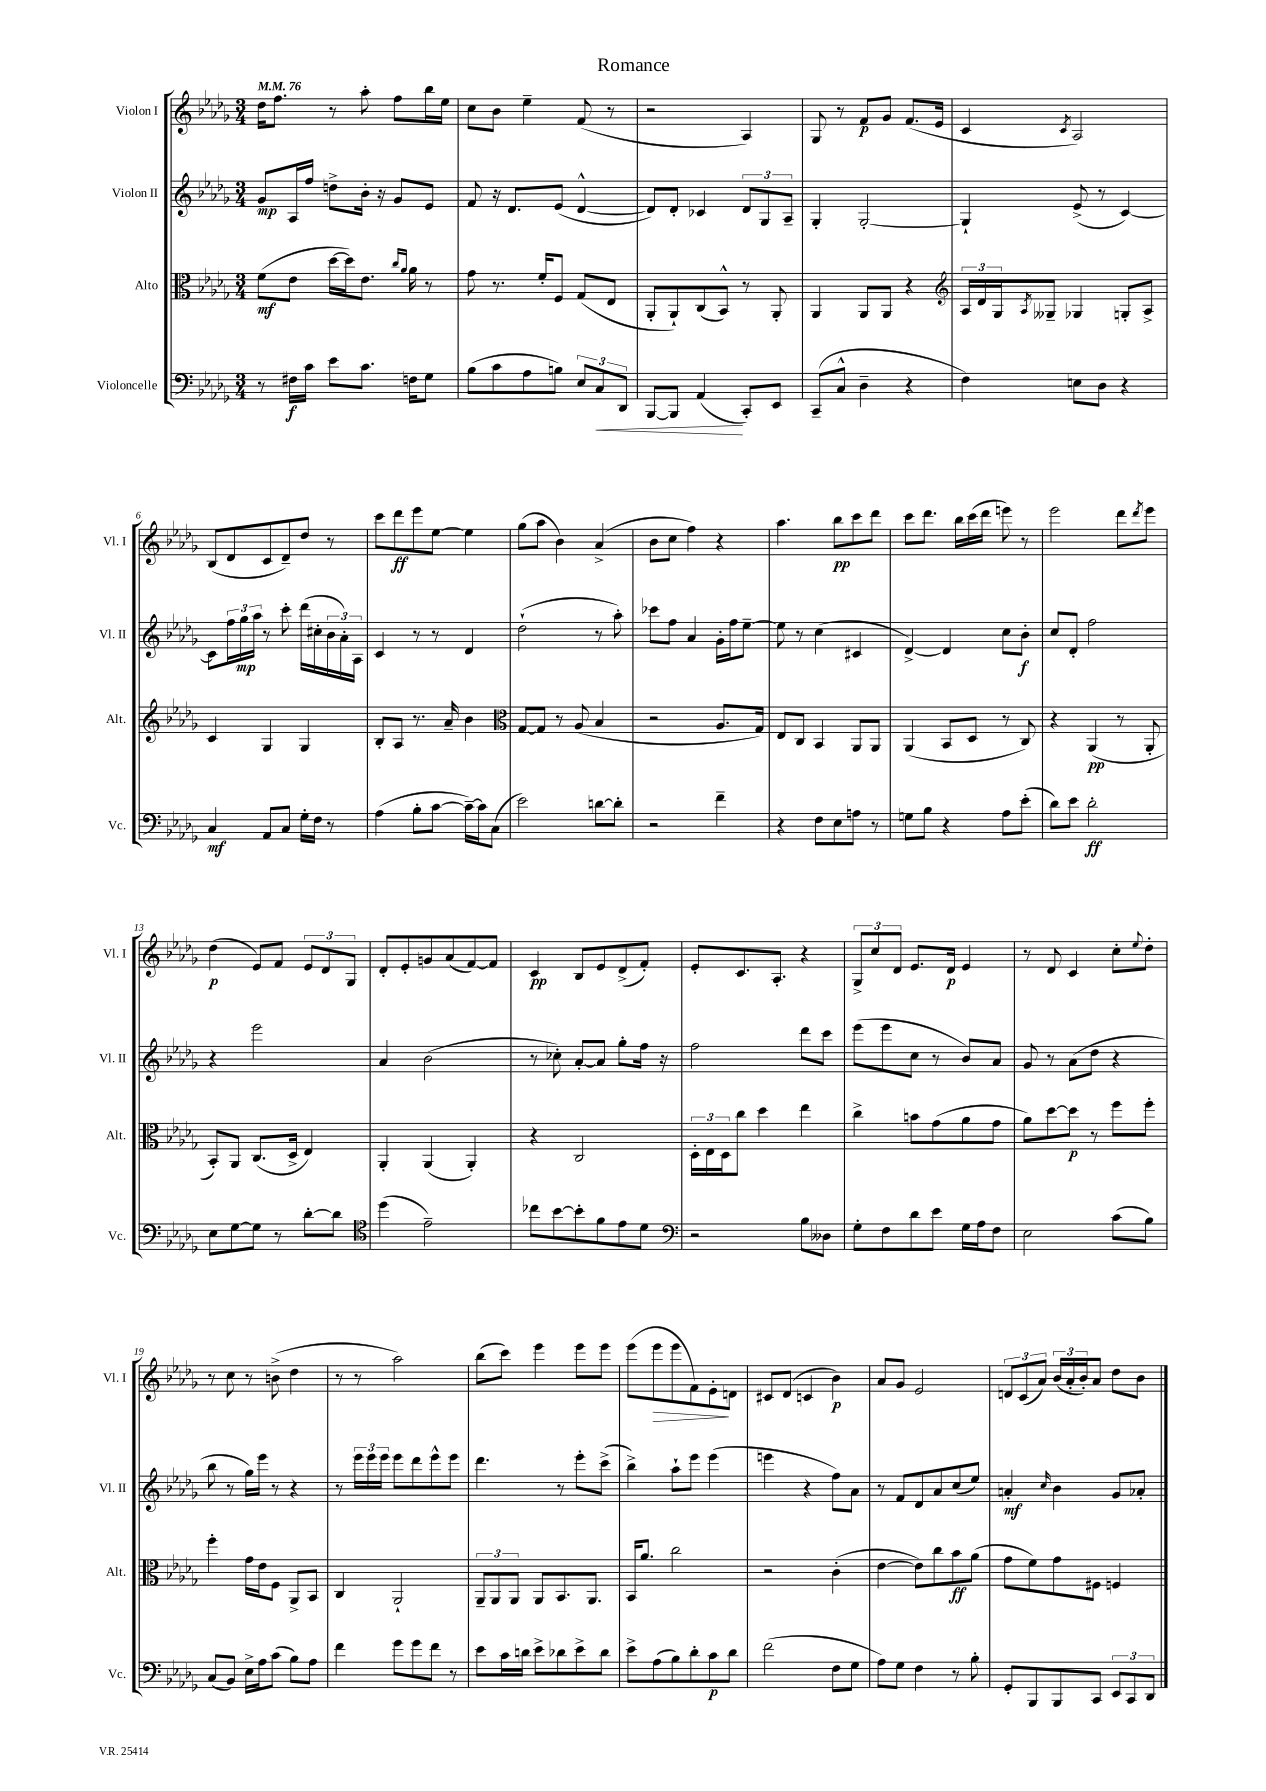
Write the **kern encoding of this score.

**kern	**kern	**kern	**kern
*staff4	*staff3	*staff2	*staff1
*clefF4	*clefC3	*clefG2	*clefG2
*k[b-e-a-d-g-]	*k[b-e-a-d-g-]	*k[b-e-a-d-g-]	*k[b-e-a-d-g-]
*M3/4	*M3/4	*M3/4	*M3/4
*MM76	*MM76	*MM76	*MM76
8r	(8f\L	8g-/L	16dd-\LK
.	.	.	8.ff\J
16F#\LL	8e-\J	16A-/L	.
16c\JJ	.	16ff/JJ	.
8e-\L	[16dd-\LL	8dd^\L	8r
.	16dd-\]J)	.	.
8.c\J	8.e-\J	16b-'\Jk	8aa-'\
.	.	16r	.
.	.	8g-/L	8ff\L
.	16qqcc/LL	.	.
.	16qqa-/JJ	.	.
16F\LK	16a-\	.	.
8G-\J	8r	8e-/J	16bb-\L
.	.	.	16ee-\JJ
=	=	=	=
(8B-\L	8g-\	8f/	8cc\L
8c\	8.r	16r	8b-\J
.	.	8.d-/L	.
8A-\	.	.	4ee-~\
.	16f'/LK	.	.
8B\J)	8F/J	(8e-/J	.
12E-/L	(8G-/L	[4d-^^/	(8f/
12C/	.	.	.
.	8E-/J	.	8r
12DD-/J	.	.	.
=	=	=	=
[8BBB-/L	8AA-'/L	8d-/]L)	2r
8BBB-/]J	8AA-`/)	8d-'/J	.
(4AA-/	(8C/	4c-/	.
.	8BB-^^/J)	.	.
8CC'/L)	8r	12d-/L	4A-/)
.	.	12G-/	.
8EE-/J	8AA-'/	.	.
.	.	12A-~/J	.
=	=	=	=
(8CC~/L	4AA-/	4G-'/	8G-/
8C^^/J	.	.	8r
4D-~\	8AA-/L	[2G-'/	8f/L
.	8AA-/J	.	8g-/J
4r	4r	.	(8.f/L
.	.	.	16e-/Jk
=	=	=	=
*	*clefG2	*	*
4F\)	24A-/LL	4G-`/]	4c/
.	24d-/	.	.
.	24G-/J	.	.
.	8qA-/	.	.
.	8G--~/J	.	.
.	.	.	8qc/
8E\L	4G-/	(8e-^/	2A-/)
8D-\J	.	8r	.
4r	8G'/L	[4c/)	.
.	8A-^/J	.	.
=	=	=	=
4C/	4c/	8c\]L	(8B-/L
.	.	24ff\L	8d-/
.	.	24gg-\	.
.	.	24aa-\JJ	.
8AA-/L	4G-/	8r	8c/
8C/J	.	8ccc'\	8d-~/)
16G-'\LL	4G-/	(16ddd-\LL	8dd-/J
16F\JJ	.	16cc#'\	.
8r	.	24b-\	8r
.	.	24a-'\)	.
.	.	24A-\JJ	.
=	=	=	=
(4A-\	8B-'/L	4c/	8ccc\L
.	8A-/J	.	8ddd-\
8B-'\L	8.r	8r	8eee-\
[8c\J	.	8r	[8ee-\J
.	16a-~/	.	.
16c~\_LL)	4b-\	4d-/	4ee-\]
16c\]J	.	.	.
(8C\J	.	.	.
=	=	=	=
*	*clefC3	*	*
2e-\)	[8G-/L	(2dd-`\	(8gg-\L
.	8G-/]J	.	8aa-\J
.	8r	.	4b-\)
.	(8A-/	.	.
[8d\L	4B-/	8r	(4a-^/
8d'\]J	.	8aa-'\)	.
=	=	=	=
2r	2r	8ccc-\L	8b-\L
.	.	8ff\J	8cc\J
.	.	4a-/	4ff\)
4f~\	8.A-/L	16g-'\LL	4r
.	.	16ff\J	.
.	.	[8ee-~\J	.
.	16G-/Jk)	.	.
=	=	=	=
4r	8E-/L	8ee-\]	4.aa-\
.	8C/J	8r	.
8F\L	4BB-/	(4cc\	.
8E-\	.	.	8bb-\L
8A\J	8AA-/L	4c#/	8ccc\
8r	8AA-/J	.	8ddd-\J
=	=	=	=
8G\L	(4AA-/	[4d-^/)	8ccc\L
8B-\J	.	.	8.ddd-\J
4r	8BB-/L	4d-/]	.
.	.	.	16bb-\LL
.	8D-/J	.	(16ccc\
.	.	.	16ddd-\JJ
8A-\L	8r	8cc\L	8eee\)
(8e-'\J	8C/)	8b-'\J	8r
=	=	=	=
8d-\L)	4r	8cc/L	2eee-\
8e-\J	.	8d-'/J	.
2d-'\	(4AA-/	2ff\	.
.	8r	.	8ddd-\L
.	.	.	8qddd-/
.	8AA-'/	.	8eee-\J
=	=	=	=
8E-\L	8BB-'/L)	4r	(4dd-\
[8G-\	8AA-/J	.	.
8G-\]J	(8.C/L	2eee-\	8e-/L)
8r	.	.	8f/J
.	16D-^/Jk	.	.
[8d-'\L	4E-/)	.	12e-/L
.	.	.	12d-/
8d-\]J	.	.	.
.	.	.	12G-/J
=	=	=	=
*clefC4	*	*	*
(4dd-\	4AA-'/	4a-/	8d-'/L
.	.	.	8e-'/
2e-~\)	(4AA-/	(2b-\	8g/
.	.	.	(8a-/
.	4AA-'/)	.	[8f/)
.	.	.	8f/]J
=	=	=	=
8cc-\L	4r	8r	4c/
[8b-\	.	8cc-'\)	.
8b-'\]	2C/	[8a-'/L	8B-/L
8f\	.	8a-/]J	8e-/
8e-\	.	8gg-'\L	(8d-^/
8d-\J	.	16ff\Jk	8f'/J)
.	.	16r	.
=	=	=	=
*clefF4	*	*	*
2r	24D-'\LL	2ff\	8e-'/L
.	24E-\	.	.
.	24D-\J	.	.
.	8cc\J	.	8.c/
.	4dd-\	.	.
.	.	.	8.A-'/J
8B-\L	4ee-\	8ddd-\L	4r
8D--\J	.	8ccc\J	.
=	=	=	=
8G-'\L	4cc^\	(8eee-\L	12G-^/L
.	.	.	12cc/
8F\	.	8eee-\	.
.	.	.	12d-/J
8d-\	8b\L	8cc\J	8.e-/L
8e-\J	(8g-\	8r	.
.	.	.	16d-/Jk
16G-\LL	8a-\	8b-/L)	4e-/
16A-\J	.	.	.
8F\J	8g-\J	8a-/J	.
=	=	=	=
2E-\	8a-\L)	8g-/	8r
.	[8dd-\	8r	8d-/
.	8dd-\]J	(8a-\L	4c/
.	8r	8dd-\J	.
(8c\L	8ff\L	4r	8cc'\L
.	.	.	8qqee-/
8B-\J)	8ff'\J	.	8dd-'\J
=	=	=	=
(8C/L	4ff'\	8bb-\	8r
8BB-/J)	.	8r	8cc\
16E-^\LL	16g-\LL	16gg-\LL)	8r
16A-\J	16e-\J	16eee-\JJ	.
(8c\J	8F\J	8r	(8b^\
8B-\L)	8AA-^/L	4r	4dd-\
8A-\J	8BB-/J	.	.
=	=	=	=
4f\	4C/	8r	8r
.	.	24eee-\LL	8r
.	.	24eee-\	.
.	.	24eee-\JJ	.
8g-\L	2AA-`/	8eee-\L	2aa-\)
8g-\	.	8ddd-\	.
8f\J	.	8eee-^^\	.
8r	.	8eee-\J	.
=	=	=	=
8e-\L	12AA-~/L	4.ddd-\	(8bb-\L
.	12AA-/	.	.
16c\L	.	.	8ccc\J)
.	12AA-/J	.	.
16d\JJ	.	.	.
8e-^\L	8AA-/L	.	4eee-\
8d-\	8.BB-/	8r	.
8e-^\	.	8eee-'\L	8eee-\L
.	8.AA-/J	.	.
8d-\J	.	(8ccc^\J	8eee-\J
=	=	=	=
8e-^\L	16BB-/LK	4bb-^\)	(8eee-\L
.	8.a-/J	.	.
(8A-\	.	.	8eee-\
8B-\)	2cc\	8aa-`\L	8eee-\
8d-'\	.	8eee-\J	8f\)
8c\	.	(4eee-\	8e-'\
8d-\J	.	.	8d\J
=	=	=	=
(2f\	2r	4eee\	8c#/L
.	.	.	(8d-/J
.	.	4r	4c/
8F\L	(4c'\	8ff\L)	4b-\)
8G-\J	.	8a-\J	.
=	=	=	=
8A-\L)	[4e-\	8r	8a-/L
8G-\J	.	8f/L	8g-/J
4F\	8e-\]L)	8d-/	2e-/
.	8cc\	8a-/	.
8r	8b-\	(8cc/	.
8B-'\	(8a-\J	8ee-/J)	.
=	=	=	=
8GG-'/L	8g-\L	4a'/	12d/L
.	.	.	(12c/
8BBB-/	8f\)	.	.
.	.	.	12a-/J)
.	.	16qqcc/	.
8BBB-/	8g-\	4b-\	(24b-/LL
.	.	.	24a-'/
.	.	.	24b-'/J)
8CC/J	8F#\J	.	8a-/J
12EE-/L	4F/	8g-/L	8dd-\L
12CC/	.	.	.
.	.	8a-'/J	8b-\J
12DD-/J	.	.	.
==	==	==	==
*-	*-	*-	*-
